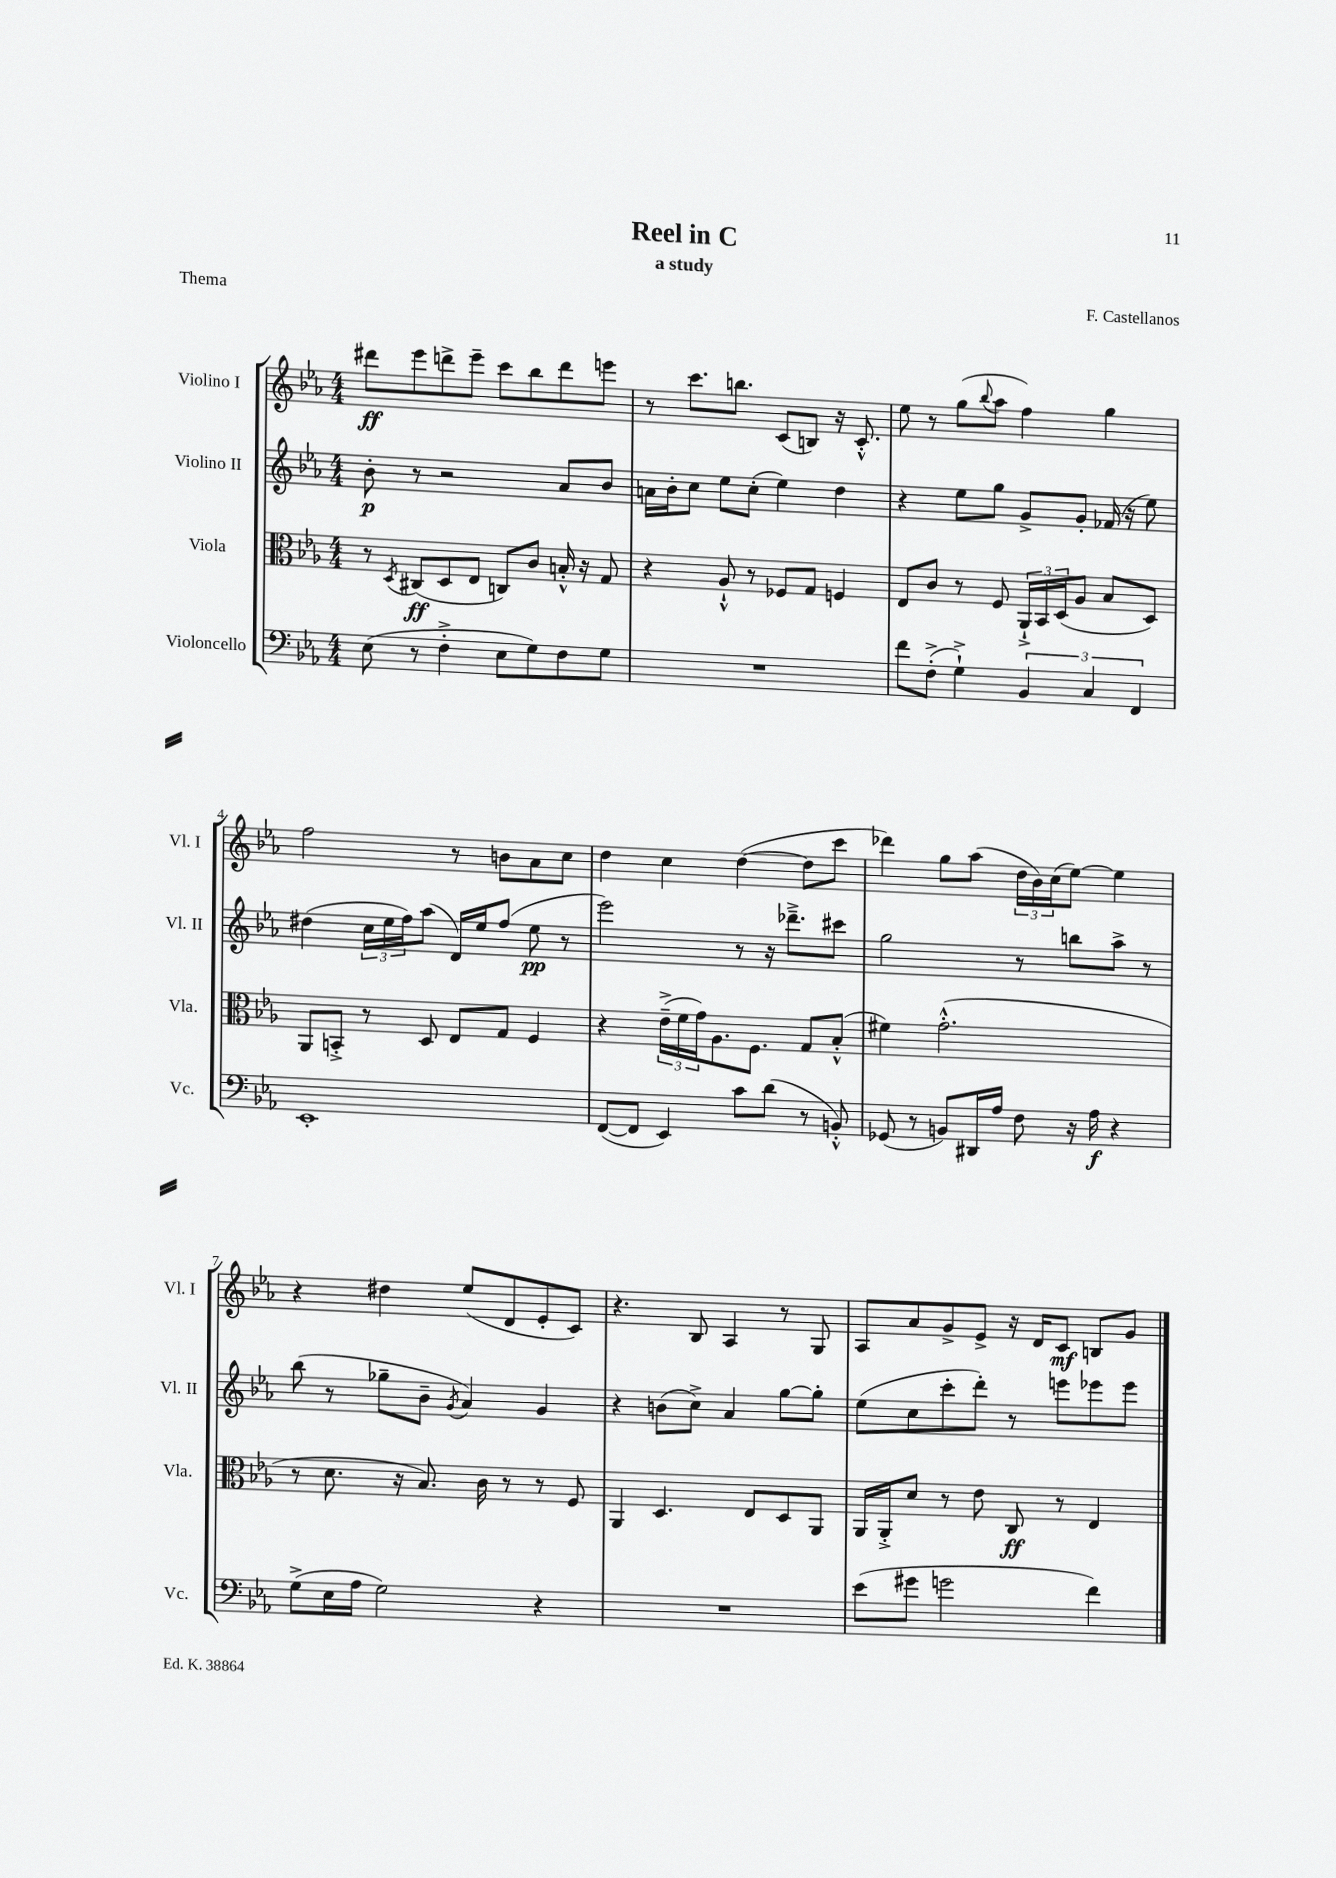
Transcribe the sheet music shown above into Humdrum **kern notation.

**kern	**kern	**kern	**kern
*staff4	*staff3	*staff2	*staff1
*clefF4	*clefC3	*clefG2	*clefG2
*k[b-e-a-]	*k[b-e-a-]	*k[b-e-a-]	*k[b-e-a-]
*M4/4	*M4/4	*M4/4	*M4/4
(8E-	8r	8b-'	8ddd#
.	8qD	.	.
8r	(8C#	8r	8eee-
4F'^	8D	2r	8ddd^
.	8E-	.	8eee-~
8E-	8C)	.	8ccc
8G)	8c	.	8bb-
8F	16B'^^	8a-	8ddd
.	16r	.	.
8G	8G	8b-	8eee
=	=	=	=
1r	4r	16a	8r
.	.	16b-'	.
.	.	8cc	8.ccc
.	8A-`^^	8ee-	.
.	.	.	8.bb
.	8r	(8cc'	.
.	8F-	4ee-)	(8c
.	8G	.	8B)
.	4F	4dd	16r
.	.	.	8.c'^^
=	=	=	=
8f	8E-	4r	8ee-
(8F'^	8c	.	8r
4G`^)	8r	8ee-	(8gg
.	.	.	8qqbb-
.	8F	8gg	8aa-
6BB-	24AA-`^	8g^	4ff)
.	24BB-	.	.
.	(24D	.	.
.	8A-	8g'	.
6C	.	.	.
.	8B-	(16f-	4gg
.	.	16r	.
6FF	.	.	.
.	8D)	8ee-)	.
=	=	=	=
1EE-'	8AA-	(4dd#	2ff
.	8BB'^	.	.
.	8r	24cc	.
.	.	24ee-	.
.	.	24ff)	.
.	8D	(8aa-	.
.	8E-	16d)	8r
.	.	16ee-	.
.	8G	(8ff	8b
.	4F	8ee-	8a-
.	.	8r	8cc
=	=	=	=
([8FF	4r	2eee-)	4dd
8FF]	.	.	.
4EE-)	(24e-~^	.	4cc
.	24f	.	.
.	24g)	.	.
.	8.A-	.	.
8c	.	8r	([4dd
.	8.F	.	.
(8d	.	16r	.
.	.	8.ddd-~^	.
8r	8G	.	8dd]
8BB'^^)	(8B-'^^	8ccc#	8ccc
=	=	=	=
(8GG-	4f#)	2gg	4ddd-)
8r	.	.	.
8BB)	(2.g'^^	.	8gg
16DD#	.	.	(8aa-
16A-	.	.	.
8F	.	8r	24dd
.	.	.	24b-)
.	.	.	(24cc
16r	.	8bb	[8ee-)
16A-	.	.	.
4r	.	8aa-^	4ee-]
.	.	8r	.
=	=	=	=
(8G^	8r	(8bb-	4r
16E-	8.d	8r	.
16A-	.	.	.
2G)	.	8gg-~	4dd#
.	16r	.	.
.	8.B-)	8b-~	.
.	.	8qg	.
.	.	4a-)	(8ee-
.	16c	.	.
.	8r	.	8d
4r	8r	4g	8e-'
.	8F	.	8c)
=	=	=	=
1r	4AA-	4r	4.r
.	4.D	(8b	.
.	.	8cc^)	8B-
.	.	4a-	4A-
.	8E-	.	.
.	8D	[8gg	8r
.	8AA-	8gg']	8G
=	=	=	=
(8e-	16AA-	(8ee-	8A-
.	16AA-'^	.	.
8g#	8d	8cc	8a-
2g	8r	8ccc'	8g^
.	8e-	8ddd')	8e-^
.	8C	8r	16r
.	.	.	16d
.	8r	8eee	8c
4f)	4E-	8eee-	8B
.	.	8eee-	8g
==	==	==	==
*-	*-	*-	*-
